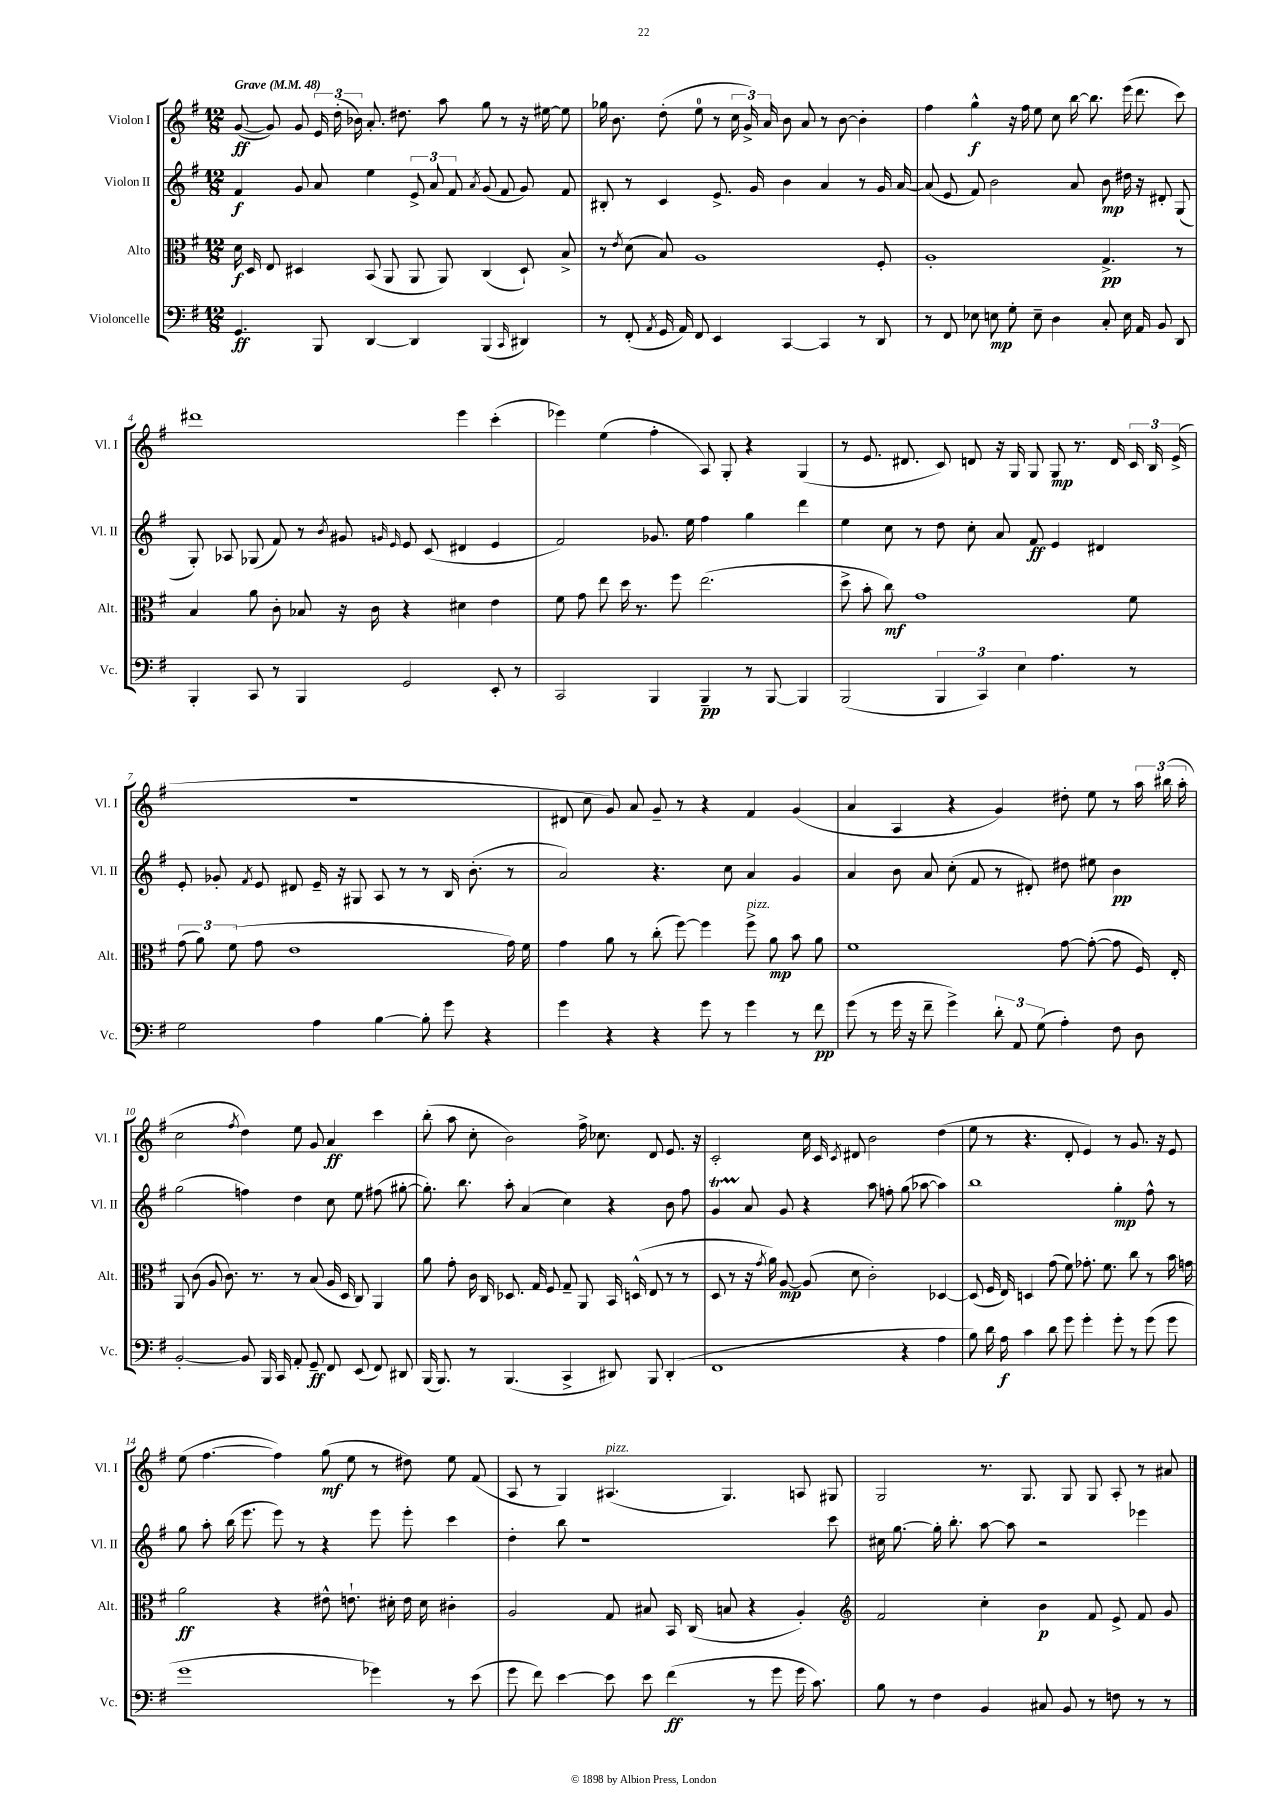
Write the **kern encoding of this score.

**kern	**dynam	**kern	**dynam	**kern	**dynam	**kern	**dynam
*part4	*part4	*part3	*part3	*part2	*part2	*part1	*part1
*staff4	*staff4	*staff3	*staff3	*staff2	*staff2	*staff1	*staff1
*I"Violoncelle	*	*I"Alto	*	*I"Violon II	*	*I"Violon I	*
*I'Vc.	*	*I'Alt.	*	*I'Vl. II	*	*I'Vl. I	*
*clefF4	*	*clefC3	*	*clefG2	*	*clefG2	*
*k[f#]	*	*k[f#]	*	*k[f#]	*	*k[f#]	*
*M12/8	*	*M12/8	*	*M12/8	*	*M12/8	*
*MM48	*	*MM48	*	*MM48	*	*MM48	*
=1	=1	=1	=1	=1	=1	=1	=1
!	!	!	!	!	!	!LO:TX:a:B:t=Grave	!
4.GG/	ff	16d\	f	4f#/	f	([8g/	ff
.	.	16D/	.	.	.	.	.
.	.	8E/	.	.	.	8g/])	.
.	.	4D#X/	.	8g/	.	8g/	.
8BBB/	.	.	.	8a/	.	24e/	.
.	.	.	.	.	.	(24dd'\	.
.	.	.	.	.	.	24b-X\)	.
[4DD/	.	(8BB/	.	4ee\	.	8.a'/	.
.	.	8AA/	.	.	.	.	.
.	.	.	.	.	.	8.dd#X\	.
4DD/]	.	8AA/	.	12e^/	.	.	.
.	.	.	.	12a/	.	.	.
.	.	8AA/)	.	.	.	8aa\	.
.	.	.	.	12f#/	.	.	.
.	.	.	.	8qa/	.	.	.
(4BBB/	.	(4C/	.	(8g/	.	8gg\	.
.	.	.	.	8f#/	.	8r	.
16qqCC/	.	.	.	.	.	.	.
4DD#X/)	.	8D#`/)	.	8g/)	.	16r	.
.	.	.	.	.	.	[16ee#X\	.
.	.	8B^/	.	8f#/	.	8ee#\]	.
=2	=2	=2	=2	=2	=2	=2	=2
8r	.	8r	.	8B#X'/	.	16gg-X\	.
.	.	.	.	.	.	8.b\	.
.	.	8qe/	.	.	.	.	.
(8FF#'/	.	(8d\	.	8r	.	.	.
8qAA/	.	.	.	.	.	.	.
16GG/	.	8B/)	.	4c/	.	(8dd'\	.
16AA/)	.	.	.	.	.	.	.
8FF#/	.	1A	.	.	.	8ee\	.
4EE/	.	.	.	8.e^/	.	8r	.
.	.	.	.	.	.	24cc\	.
.	.	.	.	.	.	24g^/)	.
.	.	.	.	16g/	.	.	.
.	.	.	.	.	.	24a/	.
[4CC/	.	.	.	4b\	.	8b\	.
.	.	.	.	.	.	8a/	.
4CC/]	.	.	.	4a/	.	8r	.
.	.	.	.	.	.	[8b\	.
8r	.	.	.	8r	.	4b'\]	.
8DD/	.	8F#'/	.	16g/	.	.	.
.	.	.	.	[16a/	.	.	.
=3	=3	=3	=3	=3	=3	=3	=3
8r	.	1A'	.	(8a/]	.	4ff#\	.
8FF#/	.	.	.	8e/	.	.	.
8E-X\	.	.	.	8f#/)	.	4gg^^\	f
8En\	mp	.	.	2b\	.	.	.
8G'\	.	.	.	.	.	16r	.
.	.	.	.	.	.	16ff#\	.
8E~\	.	.	.	.	.	8ee\	.
4D\	.	.	.	.	.	8cc\	.
.	.	.	.	8a/	.	[16bb\	.
.	.	.	.	.	.	8.bb\]	.
8C'/	.	4.G^/	pp	8b\	mp	.	.
16E\	.	.	.	16dd#X\	.	(16eee\	.
16AA/	.	.	.	16r	.	8.ddd\	.
8BB/	.	.	.	8d#X'/	.	.	.
8DD/	.	8r	.	(8G/	.	8ccc\)	.
!!LO:LB:g=z
=4	=4	=4	=4	=4	=4	=4	=4
4BBB'/	.	4B/	.	8G'/)	.	1ddd#X	.
.	.	.	.	8A-X/	.	.	.
8CC/	.	8a\	.	(8G-X/	.	.	.
8r	.	8c'\	.	8f#/)	.	.	.
4BBB/	.	8B-X/	.	8r	.	.	.
.	.	.	.	8qb/	.	.	.
.	.	16r	.	8g#X/	.	.	.
.	.	16c\	.	.	.	.	.
.	.	.	.	16qqgn/	.	.	.
.	.	.	.	16qqe/	.	.	.
2GG/	.	4r	.	8e/	.	.	.
.	.	.	.	(8c/	.	.	.
.	.	4d#X\	.	4d#X/	.	4eee\	.
8EE'/	.	4e\	.	4e/	.	(4ccc'\	.
8r	.	.	.	.	.	.	.
=5	=5	=5	=5	=5	=5	=5	=5
2CC/	.	8f#\	.	2f#/)	.	4eee-X\)	.
.	.	8g\	.	.	.	.	.
.	.	8ee\	.	.	.	(4ee\	.
.	.	16dd\	.	.	.	.	.
.	.	8.r	.	.	.	.	.
4BBB/	.	.	.	8.g-X/	.	4ff#'\	.
.	.	8ff#\	.	.	.	.	.
.	.	.	.	16ee\	.	.	.
4BBB~/	pp	(2.ee\	.	4ff#\	.	8A/)	.
.	.	.	.	.	.	8G'/	.
8r	.	.	.	4gg\	.	4r	.
[8BBB/	.	.	.	.	.	.	.
4BBB/]	.	.	.	4ddd\	.	(4G/	.
=6	=6	=6	=6	=6	=6	=6	=6
(2BBB/	.	8dd^\	.	4ee\	.	8r	.
.	.	8b'\	.	.	.	8.e/	.
.	.	8cc\)	mf	8cc\	.	.	.
.	.	.	.	.	.	8.d#X/	.
.	.	1g	.	8r	.	.	.
6BBB/	.	.	.	8dd\	.	8c/)	.
.	.	.	.	8cc'\	.	8dn/	.
6CC/)	.	.	.	.	.	.	.
.	.	.	.	8a/	.	16r	.
.	.	.	.	.	.	16G/	.
6E\	.	.	.	.	.	.	.
.	.	.	.	8f#/	ff	8G/	.
4.A\	.	.	.	4e/	.	8G/	mp
.	.	.	.	.	.	8.r	.
.	.	.	.	4d#X/	.	.	.
.	.	.	.	.	.	16d/	.
8r	.	8f#\	.	.	.	24c/	.
.	.	.	.	.	.	24B/	.
.	.	.	.	.	.	(24e^/	.
!!LO:LB:g=z
=7	=7	=7	=7	=7	=7	=7	=7
2G\	.	(12g\	.	8e'/	.	1.r	.
.	.	12a\)	.	.	.	.	.
.	.	.	.	8g-X'/	.	.	.
.	.	(12f#\	.	.	.	.	.
.	.	.	.	8qf#/	.	.	.
.	.	8g\	.	8e/	.	.	.
.	.	1e	.	8d#X/	.	.	.
4A\	.	.	.	16e~/	.	.	.
.	.	.	.	16r	.	.	.
.	.	.	.	8G#X/	.	.	.
[4B\	.	.	.	8A/	.	.	.
.	.	.	.	8r	.	.	.
8B'\]	.	.	.	8r	.	.	.
8g\	.	.	.	16B/	.	.	.
.	.	.	.	(8.b'\	.	.	.
4r	.	.	.	.	.	.	.
.	.	16g\)	.	8r	.	.	.
.	.	16f#\	.	.	.	.	.
=8	=8	=8	=8	=8	=8	=8	=8
4g\	.	4g\	.	2a/)	.	8d#X/	.
.	.	.	.	.	.	8cc\	.
4r	.	8a\	.	.	.	8g/)	.
.	.	8r	.	.	.	8a/	.
4r	.	(8cc'\	.	4.r	.	8g~/	.
.	.	[8ff#\)	.	.	.	8r	.
8g\	.	4ff#\]	.	.	.	4r	.
8r	.	.	.	8cc\	.	.	.
!	!	!LO:TX:a:i:t=pizz.	!	!	!	!	!
4g\	.	8ff#^\	.	4a/	.	4f#/	.
.	.	8a\	mp	.	.	.	.
8r	.	8b\	.	4g/	.	(4g/	.
8f#\	pp	8a\	.	.	.	.	.
=9	=9	=9	=9	=9	=9	=9	=9
(8g\	.	1f#	.	4a/	.	4a/	.
8r	.	.	.	.	.	.	.
16g\	.	.	.	8b\	.	4A/	.
16r	.	.	.	.	.	.	.
8f#~\	.	.	.	8a/	.	.	.
4g^\)	.	.	.	(8cc'\	.	4r	.
.	.	.	.	8f#/	.	.	.
12d'\	.	.	.	8r	.	4g/)	.
12AA/	.	.	.	.	.	.	.
.	.	.	.	8d#X'/)	.	.	.
(12G\	.	.	.	.	.	.	.
4A'\)	.	[8g\	.	8dd#X\	.	8dd#X'\	.
.	.	(8g'\_	.	8ee#X\	.	8ee\	.
8F#\	.	8g\]	.	4b\	pp	8r	.
8D\	.	16F#/)	.	.	.	24aa\	.
.	.	.	.	.	.	(24bb#X\	.
.	.	16E'/	.	.	.	.	.
.	.	.	.	.	.	24aa'\	.
!!LO:LB:g=z
=10	=10	=10	=10	=10	=10	=10	=10
[2BB'/	.	8AA/	.	(2gg\	.	2cc\	.
.	.	(8c\	.	.	.	.	.
.	.	8A/	.	.	.	.	.
.	.	8.c\)	.	.	.	.	.
.	.	.	.	.	.	8qff#/	.
8BB/]	.	.	.	4ffn\)	.	4dd\)	.
.	.	8.r	.	.	.	.	.
16BBB/	.	.	.	.	.	.	.
16CC/	.	.	.	.	.	.	.
8AA'/	.	8r	.	4dd\	.	8ee\	.
8GG~/	ff	(8B/	.	.	.	8g/	.
8FF#/	.	16A/	.	8cc\	.	4a/	ff
.	.	16D/	.	.	.	.	.
(8EE/	.	8C/)	.	8ee\	.	.	.
8FF#/)	.	4AA/	.	(8ff#X\	.	4ccc\	.
8DD#X/	.	.	.	[8gg#X'\	.	.	.
=11	=11	=11	=11	=11	=11	=11	=11
(16BBB/	.	8a\	.	8.gg#'\])	.	(8bb'\	.
8.BBB/)	.	.	.	.	.	.	.
.	.	8g'\	.	.	.	8aa\	.
.	.	.	.	8.bb\	.	.	.
8r	.	16c\	.	.	.	8cc'\	.
.	.	16C/	.	.	.	.	.
(4.BBB/	.	8.D-X/	.	8aa'\	.	2b\)	.
.	.	.	.	(4a/	.	.	.
.	.	16G/	.	.	.	.	.
.	.	8F#/	.	.	.	.	.
4CC^/	.	8G~/	.	4cc\)	.	.	.
.	.	8AA/	.	.	.	16ff#^\	.
.	.	.	.	.	.	8.cc-X\	.
8DD#X/)	.	16BB/	.	4r	.	.	.
.	.	(16Dn^^/	.	.	.	.	.
8BBB/	.	8E/	.	.	.	8d/	.
(4DD#'/	.	8r	.	8b\	.	8.e/	.
.	.	8r	.	8ff#\	.	.	.
.	.	.	.	.	.	16r	.
=12	=12	=12	=12	=12	=12	=12	=12
1FF#	.	8D/	.	4gT/	.	2c'/	.
.	.	8r	.	.	.	.	.
.	.	16r	.	8a/	.	.	.
.	.	8qg/	.	.	.	.	.
.	.	16a\)	.	.	.	.	.
.	.	[8A/	mp	8g/	.	.	.
.	.	(8A/]	.	4r	.	16cc\	.
.	.	.	.	.	.	16c/	.
.	.	.	.	.	.	8qc/	.
.	.	8d\	.	.	.	8d#X/	.
.	.	2c'\)	.	8aa\	.	2b\	.
.	.	.	.	8ffn'\	.	.	.
4r	.	.	.	(8gg\	.	.	.
.	.	.	.	[8aa-X\	.	.	.
4A\	.	[4D-X/	.	4aa-\])	.	(4dd\	.
=13	=13	=13	=13	=13	=13	=13	=13
8B\)	.	(8D-/]	.	1bb	.	8ee\	.
16d\	.	16F#/	.	.	.	8r	.
16A\	f	16E/)	.	.	.	.	.
4c\	.	4Dn/	.	.	.	4.r	.
8d\	.	(8g\	.	.	.	.	.
8g\	.	8f#\)	.	.	.	8d'/	.
4g'\	.	8.g-X'\	.	.	.	4e/)	.
.	.	8.f#\	.	.	.	.	.
8g'\	.	.	.	4gg'\	mp	8r	.
8r	.	8cc\	.	.	.	8.g/	.
(8g\	.	8r	.	8ff#^^\	.	.	.
.	.	.	.	.	.	16r	.
8g\	.	16b\	.	8r	.	8e/	.
.	.	16gn\	.	.	.	.	.
!!LO:LB:g=z
=14	=14	=14	=14	=14	=14	=14	=14
1g	.	2a\	ff	8gg\	.	(8ee\	.
.	.	.	.	8aa'\	.	[4.ff#\	.
.	.	.	.	(16bb\	.	.	.
.	.	.	.	8.eee\	.	.	.
.	.	4r	.	8eee\)	.	4ff#\])	.
.	.	.	.	8r	.	.	.
.	.	8e#X^^\	.	4r	.	(8gg\	mf
.	.	8.en`\	.	.	.	8ee\	.
4g-X\)	.	.	.	8eee\	.	8r	.
.	.	16d#X'\	.	.	.	.	.
.	.	16e\	.	8eee'\	.	8dd#X\)	.
.	.	16d#\	.	.	.	.	.
8r	.	4c#X'\	.	4ccc\	.	8ee\	.
(8e\	.	.	.	.	.	(8f#/	.
=15	=15	=15	=15	=15	=15	=15	=15
8g\	.	2A/	.	4dd'\	.	8A/	.
8f#\)	.	.	.	.	.	8r	.
[4e\	.	.	.	8bb\	.	4G/)	.
.	.	.	.	1r	.	.	.
!	!	!	!	!	!	!LO:TX:a:i:t=pizz.	!
8e\]	.	8G/	.	.	.	(4.A#X/	.
8e\	.	8B#X/	.	.	.	.	.
(4f#\	ff	16BB/	.	.	.	.	.
.	.	(16C/	.	.	.	.	.
.	.	8Bn/	.	.	.	4.G/)	.
8r	.	4r	.	.	.	.	.
8g\	.	.	.	.	.	.	.
16g\	.	4A'/)	.	.	.	8An/	.
8.c\)	.	.	.	.	.	.	.
.	.	.	.	8ccc\	.	8G#X/	.
=16	=16	=16	=16	=16	=16	=16	=16
*	*	*clefG2	*	*	*	*	*
8B\	.	2f#/	.	16cc#X\	.	2G/	.
.	.	.	.	[8.gg\	.	.	.
8r	.	.	.	.	.	.	.
4F#\	.	.	.	16gg'\]	.	.	.
.	.	.	.	8.bb'\	.	.	.
4BB/	.	4cc'\	.	[8aa\	.	8.r	.
.	.	.	.	8aa\]	.	.	.
.	.	.	.	.	.	8.G/	.
8C#X/	.	4b\	p	2r	.	.	.
8BB/	.	.	.	.	.	8G/	.
8r	.	8f#/	.	.	.	8G/	.
8Fn\	.	8e^/	.	.	.	8A'/	.
8r	.	8f#/	.	4eee-X\	.	8r	.
8r	.	8g/	.	.	.	8a#X/	.
==	==	==	==	==	==	==	==
*-	*-	*-	*-	*-	*-	*-	*-
